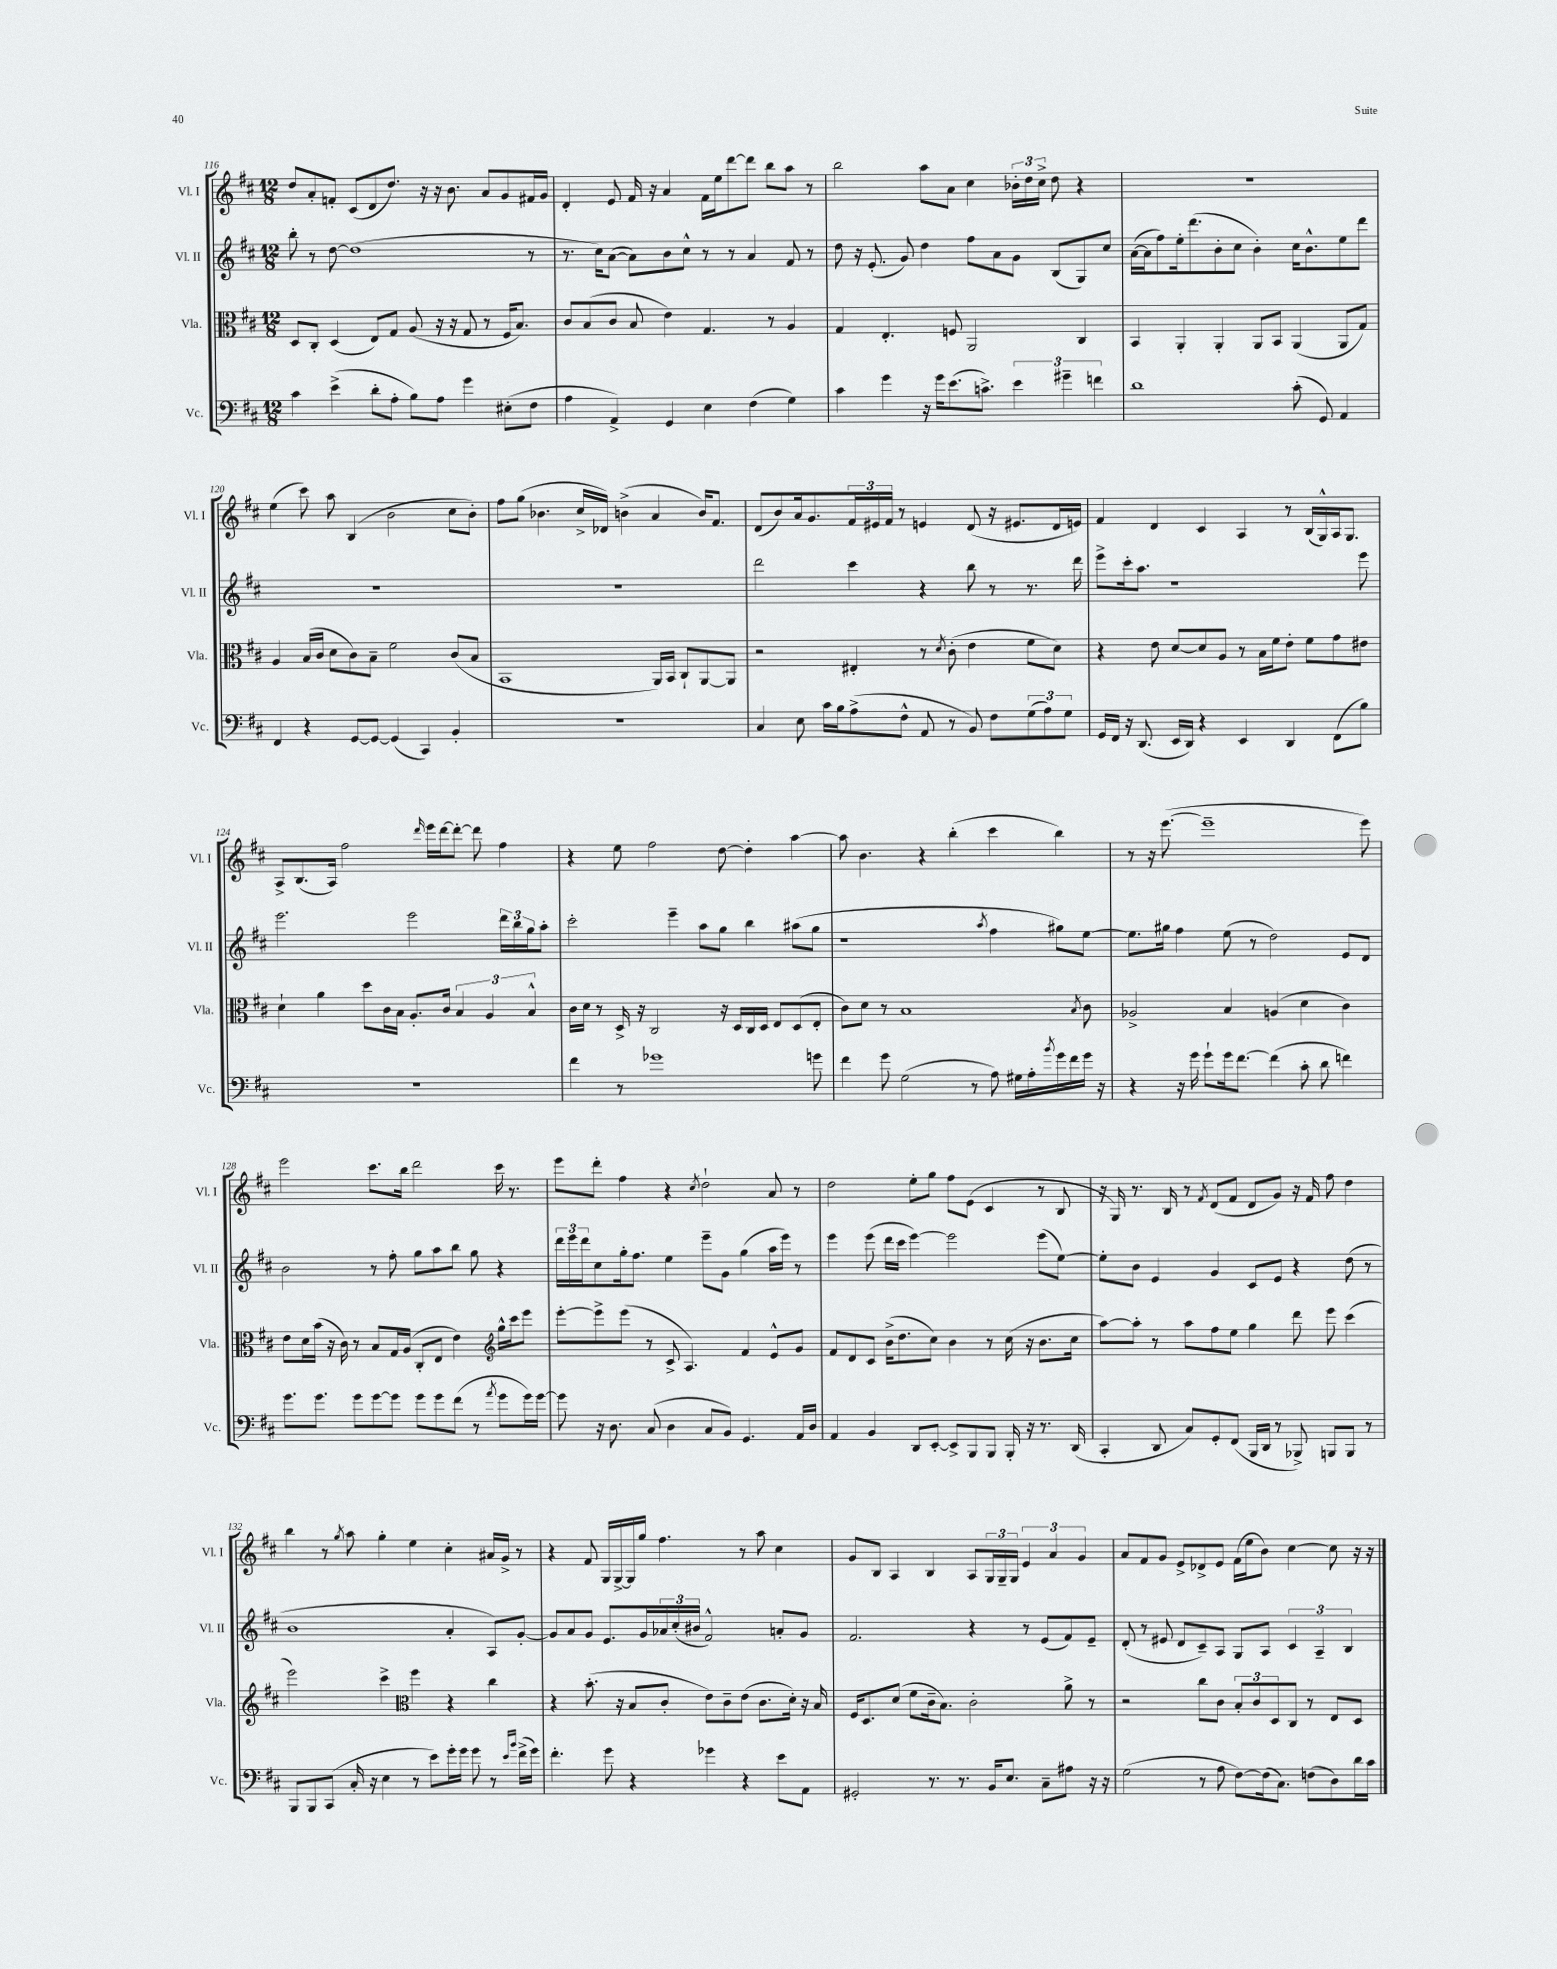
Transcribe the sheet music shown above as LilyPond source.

<<
\new StaffGroup <<
\new Staff = "s0" \with { instrumentName = "Vl. I" shortInstrumentName = "Vl. I" } {
    \clef treble \key d \major \numericTimeSignature \time 12/8
    d''8 a'8-. f'8-. cis'8( d'8 d''8.) r16 r16 b'8. a'8 g'8 fis'16 g'16 |
    d'4-. e'8 fis'16 r16 a'4 fis'16 e''16 d'''8~ d'''8 b''8 a''8 r8 |
    b''2 a''8 a'8 cis''4 \tuplet 3/2 { bes'16-. d''16 cis''16-> } d''8 r4 |
    R1. |
    e''4( cis'''8) a''8 b4( b'2 cis''8 b'8-.) |
    fis''8 g''8( bes'4. cis''16-> des'16) b'4->( a'4 b'16) fis'8. |
    d'8( b'8) a'16 g'8. \tuplet 3/2 { fis'16 eis'16 fis'16 } r8 e'4 d'8( r16 eis'8. d'16 e'16) |
    fis'4 d'4 cis'4 a4 r8 b16( g16-^) a16 g8. |
    a8-> b8.( a16) fis''2 \grace { d'''16 } e'''16 d'''16~ d'''8~-. d'''8 fis''4 |
    r4 e''8 fis''2 d''8~ d''4-. a''4~ |
    a''8 b'4. r4 b''4-.( cis'''4 b''4) |
    r8 r16 e'''8.~( e'''1-- e'''8) |
    e'''2 cis'''8. b''16 d'''2 cis'''16 r8. |
    e'''8 d'''8-. fis''4 r4 \acciaccatura { cis''8 } d''2-! a'8 r8 |
    d''2 e''8-. g''8 fis''8 e'8( cis'4 r8 b8 |
    r16 g16) r8. b16 r8 \acciaccatura { fis'8 } d'8( fis'8 d'8 g'8) r16 fis'16 fis''8 d''4 |
    b''4 r8 \acciaccatura { g''8 } a''8 g''4-. e''4 cis''4-. ais'16 g'16-> r8 |
    r4 fis'8 g16 g16~-> g16 g''16 fis''4. r8 a''8 cis''4 |
    g'8 b8 a4 b4 a8 \tuplet 3/2 { g16 g16-- g16 } \tuplet 3/2 { e'4 a'4 g'4 } |
    a'8 fis'8 g'8 e'8-> des'8-> e'8 fis'16( e''16 b'8) cis''4~ cis''8 r16 r16 \bar "|." |
}
\new Staff = "s1" \with { instrumentName = "Vl. II" shortInstrumentName = "Vl. II" } {
    \clef treble \key d \major \numericTimeSignature \time 12/8
    b''8-. r8 d''8~ d''1( r8 |
    r8. cis''16) a'8~( a'8) b'8 cis''8-^ r8 r8 a'4 fis'8 r8 |
    d''8 r16 e'8.-.( g'8) d''4 fis''8 a'8 g'8 b8( g8) cis''8 |
    a'16~( a'16 fis''8) e''16-. d'''8.( b'8-. cis''8 b'4-.) cis''16 b'8.-^ e''8 d'''8 |
    R1. |
    R1. |
    d'''2 cis'''4 r4 b''8 r8 r8. d'''16 |
    e'''8-> cis'''16-. a''8. r1 e'''8 |
    e'''2. e'''2 \tuplet 3/2 { d'''16 b''16 g''16 } a''8-. |
    cis'''2-. e'''4-- a''8 g''8 b''4 ais''8( g''8 |
    r1 \acciaccatura { a''8 } fis''4 gis''8) e''8~ |
    e''8. gis''16 fis''4 e''8( r8 d''2) e'8 d'8 |
    b'2 r8 fis''8-. g''8 a''8 b''8 g''8 r4 |
    \tuplet 3/2 { d'''16 e'''16 d'''16 } cis''8 g''16-. fis''8. e''4 e'''8-- g'8 g''4( a''16 e'''16) r8 |
    e'''4 e'''8( d'''16 cis'''16 e'''4~) e'''2 e'''8( e''8~) |
    e''8-. b'8 e'4 g'4 cis'8 e'8 r4 d''8( r8 |
    b'1 a'4-. a8) g'8~-. |
    g'8 a'8 g'8 e'8. g'16 \tuplet 3/2 { aes'16 cis''16-.( bis'16 } fis'2-^) a'8-. g'8 |
    fis'2. r4 r8 e'8( fis'8) e'8-- |
    d'8-.( r8 eis'8 d'8 cis'8--) a8 g8 a8 \tuplet 3/2 { cis'4 a4-- b4 } \bar "|." |
}
\new Staff = "s2" \with { instrumentName = "Vla." shortInstrumentName = "Vla." } {
    \clef alto \key d \major \numericTimeSignature \time 12/8
    d8 cis8-. d4( e8) g8 a8( r16 r16 g8 r8 fis16 b8.) |
    cis'8 b8( cis'8 b8 e'4) g4. r8 a4 |
    g4 e4.-. f8 a,2 cis4 |
    b,4 a,4-. a,4-. a,8 b,8 a,4( a,8 g8) |
    a4 b16( cis'16 d'8 cis'8) b8-- fis'2 cis'8( b8 |
    b,1 a,16) b,16 cis8-! a,8~ a,8 |
    r2 eis4-. r8 \acciaccatura { d'8 } cis'8-.( e'4 fis'8 d'8) |
    r4 e'8 d'8~ d'8 a8 r8 b16 fis'16 e'8-. fis'8 g'8 eis'8 |
    d'4-! a'4 d''8 cis'16 b16 a8.-. cis'16 \tuplet 3/2 { b4 a4 b4-^ } |
    cis'16 d'16 r8 d16-> r16 cis2 r16 d16 cis16 d16 e8 d8( e8-. |
    cis'8) d'8 r8 b1 \acciaccatura { b8 } cis'8 |
    aes2-> b4 a4( d'4 cis'4) |
    e'8 d'16 b'16( r16 cis'16) r8 b8 g16 a16( cis8-. e8 e'4) \clef treble g''16-^ cis'''16 e'''8 |
    e'''8~-. e'''8-> e'''8( r8 cis'8-> a4.) fis'4 e'8-^ g'8 |
    fis'8 d'8 cis'8 b'16->( d''8. cis''8) b'4 r8 cis''16( r16 b'8. cis''16 |
    a''8~) a''8-. r8 a''8 fis''8 e''8 g''4 d'''8 e'''8 cis'''4( |
    e'''2) cis'''4-> \clef alto fis''4 r4 cis''4 |
    r4 b'8.-.( r16 b8 cis'8-. e'8) cis'8-- e'8( cis'8. d'16-.) r16 b16 |
    fis16 d8. d'8( fis'8 cis'16-- b8.) cis'2-. a'8-> r8 |
    r2 cis''8 cis'8 \tuplet 3/2 { b8-. cis'8 d8 } cis8 r8 e8 d8 \bar "|." |
}
\new Staff = "s3" \with { instrumentName = "Vc." shortInstrumentName = "Vc." } {
    \clef bass \key d \major \numericTimeSignature \time 12/8
    cis'4 e'4->( d'8-. a8-. b8) a8 g'4 eis8-.( fis8 |
    a4 a,4->) g,4 e4 fis4( g4) |
    cis'4 g'4 r16 g'16 e'8.( c'8.->) \tuplet 3/2 { e'4 gis'4-- f'4 } |
    d'1 cis'8-.( g,8) a,4 |
    fis,4 r4 g,8~ g,8~ g,4( cis,4) b,4-. |
    R1. |
    cis4 e8 cis'16 b16 a8->( fis8-^ a,8 r8 b,8) fis8 \tuplet 3/2 { g8( a8) g8 } |
    g,16 fis,16 r16 d,8.( e,16 d,16) r4 e,4 d,4 fis,8( b8) |
    R1. |
    fis'4 r8 ges'1 g'8 |
    fis'4 g'8 g2( r8 a8) gis16 a16-. \acciaccatura { b'8 } g'16 fis'16 g'16 r16 |
    r4 r16 g'16 g'8-! g'16 fis'8.~ fis'4( cis'8-. d'8 f'4) |
    g'8. g'8. g'8 g'8~ g'8 g'8 g'8 fis'8( r8 \acciaccatura { a'8 } g'8 g'16) g'16~ |
    g'8 r16 d8. cis8( d4 cis8 b,8) g,4. a,16 d16 |
    a,4 b,4 d,8 e,8~-. e,8-> b,,8 b,,8 b,,16-. r16 r8. d,16( |
    cis,4-. d,8 cis8) g,8-. fis,8( b,,16 d,16 r8 bes,,8->) b,,8 b,,8 r8 |
    b,,8 b,,8 cis,8( cis16-. r16 e4 r8 e'8) g'16-. g'16 g'8 r8 \grace { e'16 b'16 } fis'16->( g'16) |
    fis'4.-. g'8 r4 ges'4 r4 e'8 a,8 |
    gis,2-. r8. r8. b,16 e8. cis8-- ais8 r16 r16 |
    g2( r8 a8 fis8~) fis16( cis8.) f8( d8) d'16 cis'16 \bar "|." |
}
>>
>>
\layout { \context { \Score currentBarNumber = #116 } }
